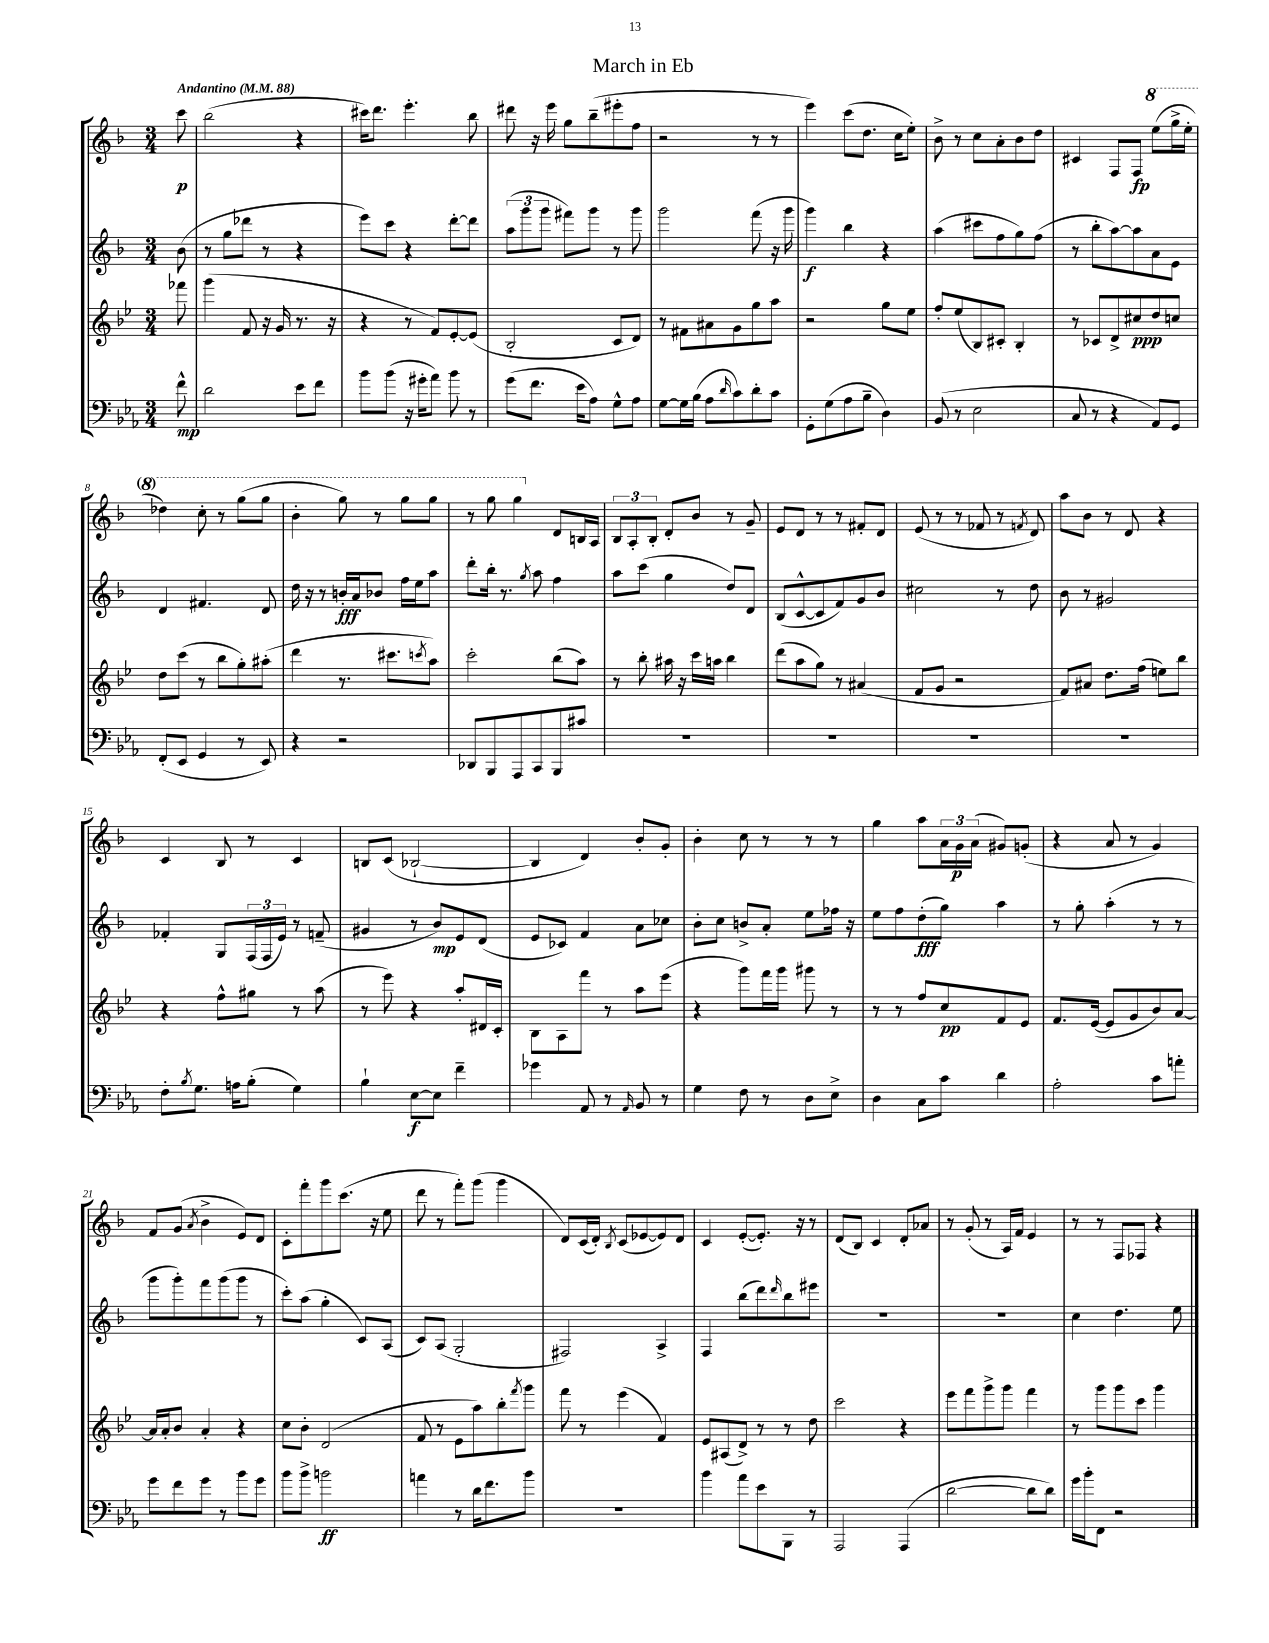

**kern	**kern	**kern	**kern
*staff4	*staff3	*staff2	*staff1
*clefF4	*clefG2	*clefG2	*clefG2
*k[b-e-a-]	*k[b-e-]	*k[b-]	*k[b-]
*M3/4	*M3/4	*M3/4	*M3/4
*MM88	*MM88	*MM88	*MM88
8f^^	8fff-	(8b-	8ccc
=	=	=	=
2d	(4ggg	8r	(2bb-
.	.	8gg	.
.	8f	8ddd-	.
.	16r	8r	.
.	16g	.	.
8e-	8.r	4r	4r
8f	.	.	.
.	16r	.	.
=	=	=	=
8b-	4r	8eee)	16ccc#)
.	.	.	8.ddd
(8b-	.	8ccc	.
16r	8r	4r	4.eee'
16g#'	.	.	.
8a-)	8f)	.	.
8b-	[8e-'	[8ddd'	.
8r	(8e-]	8ddd]	8bb-
=	=	=	=
(8g	2B-'	(12aa	8ddd#
.	.	12ggg	.
8.f	.	.	16r
.	.	12ggg	.
.	.	.	16eee
.	.	8fff#)	8gg
16e-	.	.	.
8A-)	.	8ggg	(8bb-~
8G^^	8c	8r	8eee#'
8A-	8d)	8ggg	8ff
=	=	=	=
[8G	8r	2ggg	2r
16G]	8f#	.	.
(16B-	.	.	.
8A-	8a#	.	.
16qqd	.	.	.
8c)	8g	.	.
8d'	8gg	(8fff	8r
8c	8aa	16r	8r
.	.	16ggg	.
=	=	=	=
8GG'	2r	4ggg)	4eee)
(8G	.	.	.
8A-	.	4bb-	(8ccc
8B-~	.	.	8.dd
4D)	8gg	4r	.
.	.	.	16cc
.	8ee-	.	8ee')
=	=	=	=
(8BB-	8ff'	(4aa	8b-^
8r	(8ee-	.	8r
2E-	8B-)	8ccc#	8cc
.	8c#'	8ff	8a'
.	4B-'	8gg)	8b-
.	.	(8ff	8dd
=	=	=	=
8C	8r	8r	4c#
8r	8c-	8bb-'	.
4r	8d^	[8aa)	8F
.	8cc#	8aa]	8F
8AA-)	8dd	8a	(8eee
8GG	8cc	8e	16ggg^
.	.	.	16eee'
=	=	=	=
(8FF'	8dd	4d	4ddd-)
8EE-	(8ccc	.	.
4GG	8r	4.f#	8ccc'
.	8bb-	.	8r
8r	8gg')	.	(8ggg
8EE-)	(8aa#'	8d	8ggg
=	=	=	=
4r	4ddd	16dd	4bb-'
.	.	16r	.
.	.	8r	.
2r	8.r	16b'	8ggg)
.	.	16a	.
.	.	8b-	8r
.	8.ccc#	.	.
.	.	16ff	8ggg
.	.	16ee	.
.	8qccc	.	.
.	8aa)	8aa	8ggg
=	=	=	=
8DD-	2ccc'	8ddd'	8r
8BBB-	.	16bb-'	8ggg
.	.	8.r	.
8AAA-	.	.	4ggg
.	.	8qgg	.
8CC	.	8aa	.
8BBB-	(8bb-	4ff	8d
8c#	8aa)	.	16B
.	.	.	16A
=	=	=	=
2.r	8r	8aa	12B-
.	.	.	12A'
.	8bb-'	(8ccc	.
.	.	.	12B-'
.	16aa#	4gg	8d'
.	16r	.	.
.	16ccc	.	8b-
.	16aa	.	.
.	4bb-	8dd)	8r
.	.	8d	8g~
=	=	=	=
2.r	(8ddd	(8B-	8e
.	8aa	[8c^^	8d
.	8gg)	8c]	8r
.	8r	8f)	8r
.	(4a#	8g	8f#'
.	.	8b-	8d
=	=	=	=
2.r	8f	2cc#	(8e
.	8g	.	8r
.	2r	.	8r
.	.	.	8f-
.	.	8r	8r
.	.	.	8qf
.	.	8dd	8d)
=	=	=	=
2.r	8f)	8b-	8aa
.	8a#	8r	8b-
.	8.dd	2g#	8r
.	.	.	8d
.	(16ff	.	.
.	8ee)	.	4r
.	8bb-	.	.
=	=	=	=
8F'	4r	4f-'	4c
8qB-	.	.	.
8.G	.	.	.
.	8ff^^	8G	8B-
16A	.	.	.
(8B-'	8gg#	(24F	8r
.	.	24F	.
.	.	24e)	.
4G)	8r	8r	4c
.	(8aa	(8f~	.
=	=	=	=
4B-`	8r	4g#	8B
.	8eee-)	.	(8c
[8E-	4r	8r	[2B-`
8E-]	.	8b-)	.
4f~	8aa'	8e	.
.	16d#	(8d	.
.	16c'	.	.
=	=	=	=
4g-	8B-	8e	4B-]
.	8A	8c-)	.
8AA-	8fff	4f	4d)
8r	8r	.	.
16qqAA-	.	.	.
8BB-	8aa	8a	8b-'
8r	(8eee-	8cc-	8g'
=	=	=	=
4G	4r	8b-'	4b-'
.	.	8cc	.
8F	8ggg)	8b^	8cc
8r	16fff	8a'	8r
.	16ggg	.	.
8D	8ggg#	8ee	8r
8E-^	8r	16ff-	8r
.	.	16r	.
=	=	=	=
4D	8r	8ee	4gg
.	8r	8ff	.
8C	8ff	(8dd'	8aa
8c	8cc	8gg)	24a
.	.	.	24g
.	.	.	(24a
4d	8f	4aa	8g#)
.	8e-	.	(8g'
=	=	=	=
2A-'	8.f	8r	4r
.	.	8gg'	.
.	([16e-	.	.
.	8e-]	(4aa'	8a
.	8g	.	8r
8c	8b-)	8r	4g)
8a'	[8a	8r	.
=	=	=	=
8g	16a]	8ggg	8f
.	16a'	.	.
8f	8b-	8ggg')	(8g
.	.	.	8qa
8g	4a'	8fff	4b-^
8r	.	(8ggg	.
8b-	4r	8ggg	8e)
8g	.	8r	8d
=	=	=	=
8b-	8cc	8ccc')	8c'
8b-^	8b-'	(8aa	8fff'
2b	(2d	4gg'	8ggg
.	.	.	(8.ccc
.	.	8c)	.
.	.	.	16r
.	.	(8A	8ee
=	=	=	=
4a	8f	8c)	8ddd
.	8r	(8A	8r
8r	8e-	2G'	8fff')
16d	8aa)	.	(8ggg
8.f	.	.	.
.	8bb-'	.	4ggg
.	8qfff	.	.
8b-	8ggg	.	.
=	=	=	=
2.r	8fff	2F#)	8d)
.	8r	.	(16c
.	.	.	16d')
.	.	.	8qB-
.	(4eee-	.	(8c
.	.	.	[8e-
.	4f)	4A^	8e-])
.	.	.	8d
=	=	=	=
4b-	8e-	4F	4c
.	(8A#	.	.
8a-	8d^)	(8bb-	([8e'
8e-	8r	8ddd)	8.e'])
.	.	16qqddd	.
8BBB-	8r	8bb-	.
.	.	.	16r
8r	8dd	8eee#	8r
=	=	=	=
2AAA-	2ccc	2.r	(8d
.	.	.	8B-)
.	.	.	4c
(4AAA-	4r	.	8d'
.	.	.	8a-
=	=	=	=
[2d	8eee-	2.r	8r
.	8fff	.	(8g'
.	8ggg^	.	8r
.	8ggg	.	16A)
.	.	.	16f
8d]	4fff	.	4e
8d)	.	.	.
=	=	=	=
16g	8r	4cc	8r
16b-'	.	.	.
8FF	8ggg	.	8r
2r	8ggg	4.dd	8F
.	8ccc	.	8F-
.	4ggg	.	4r
.	.	8ee	.
==	==	==	==
*-	*-	*-	*-
